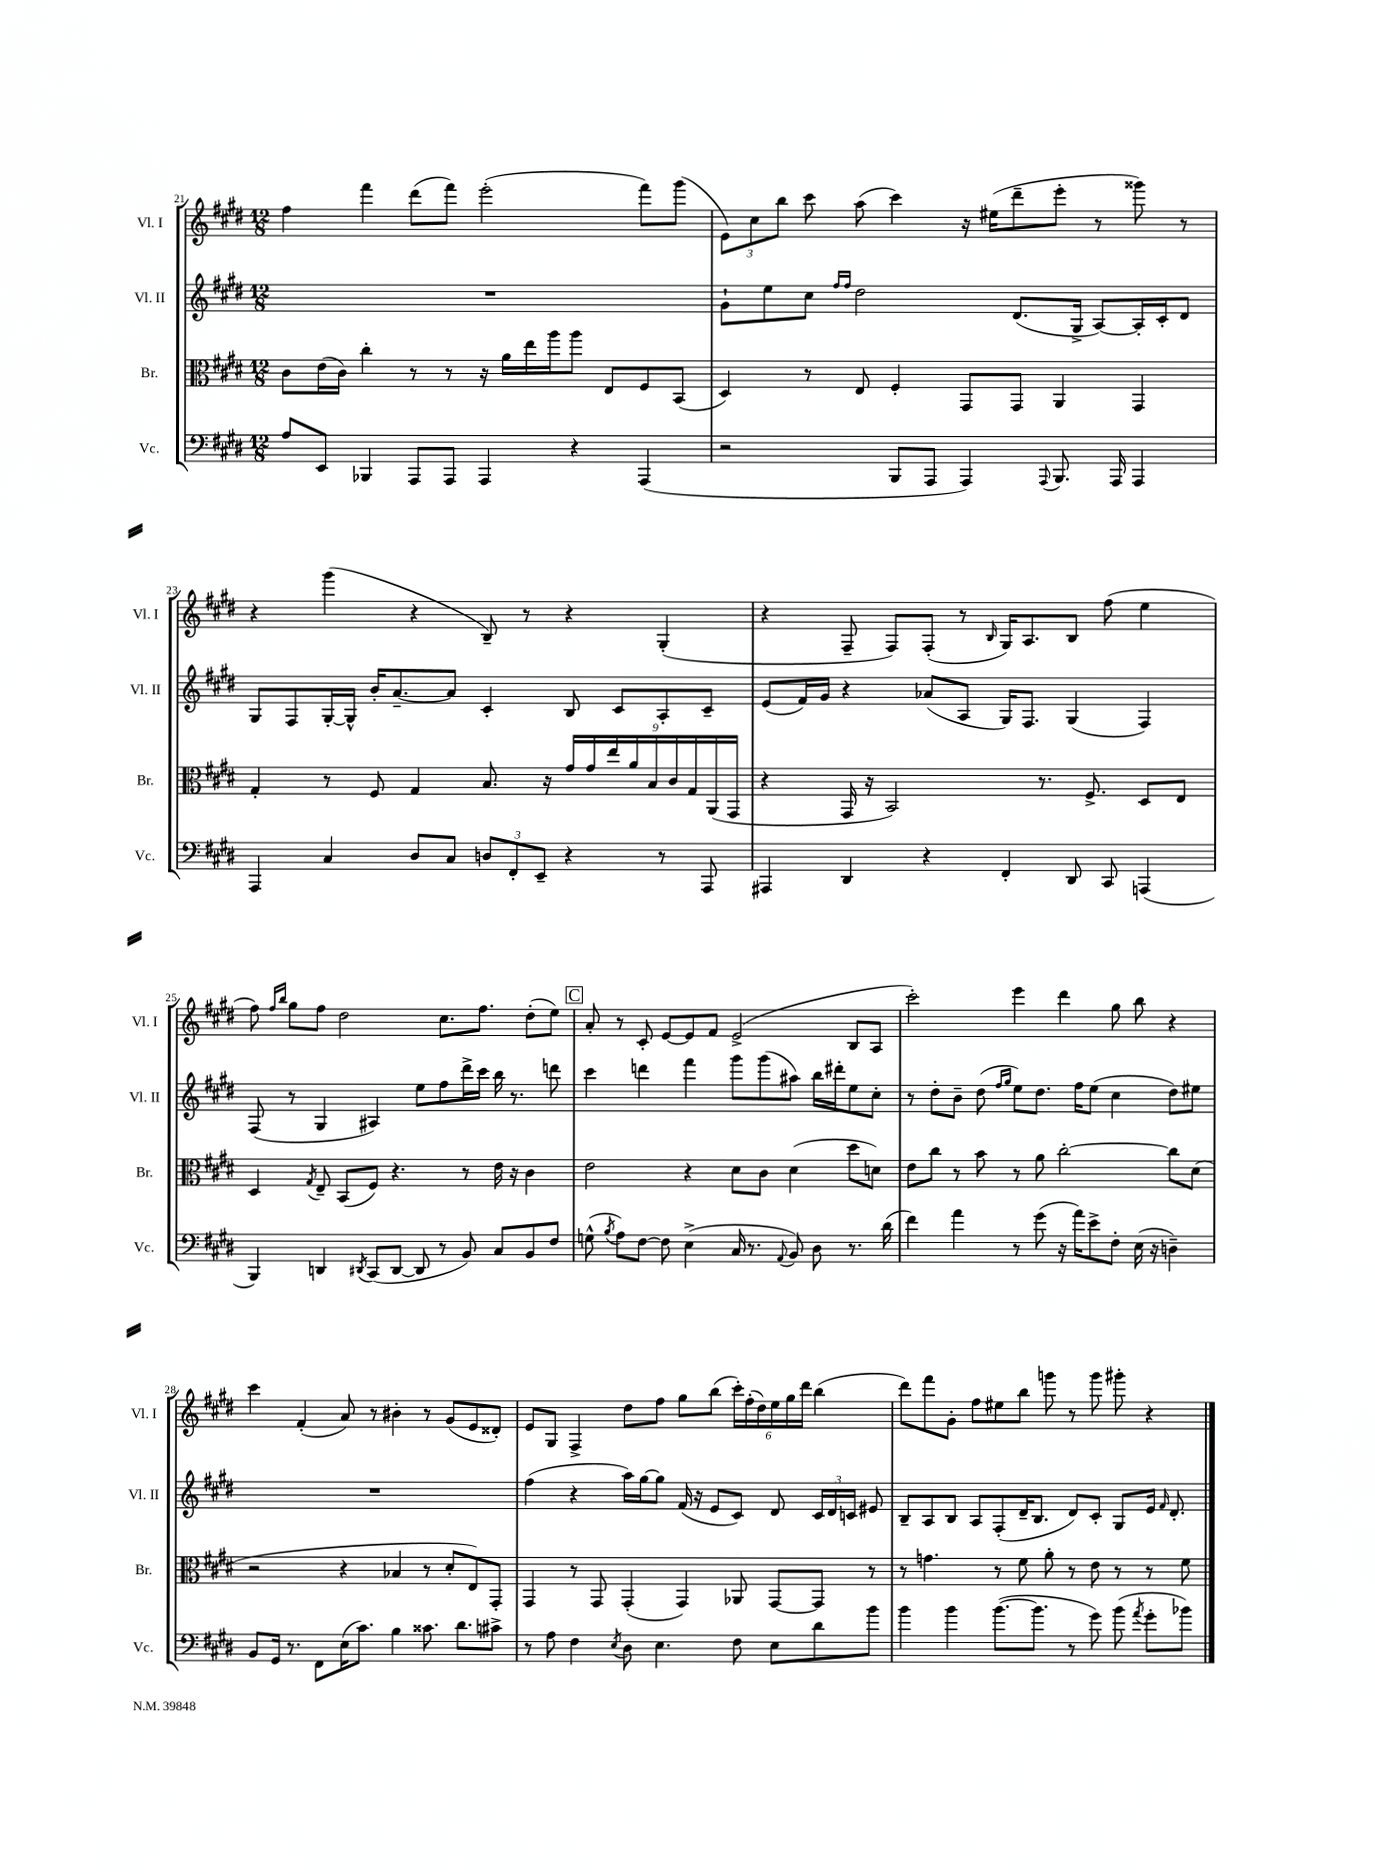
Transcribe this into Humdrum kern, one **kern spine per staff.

**kern	**kern	**kern	**kern
*part4	*part3	*part2	*part1
*staff4	*staff3	*staff2	*staff1
*I"Vc.	*I"Br.	*I"Vl. II	*I"Vl. I
*I'Vc.	*I'Br.	*I'Vl. II	*I'Vl. I
*clefF4	*clefC3	*clefG2	*clefG2
*k[f#c#g#d#]	*k[f#c#g#d#]	*k[f#c#g#d#]	*k[f#c#g#d#]
*M12/8	*M12/8	*M12/8	*M12/8
=21	=21	=21	=21
8A/L	8c#\L	1.r	4ff#\
8EE/J	(16e\L	.	.
.	16c#\JJ)	.	.
4BBB-X/	4cc#'\	.	4fff#\
8AAA/L	8r	.	(8ddd#\L
8AAA/J	8r	.	8fff#\J)
4AAA/	16r	.	(2eee'\
.	16a\LL	.	.
.	16ee\	.	.
.	16aa\J	.	.
4r	8aa\J	.	.
.	8E/L	.	.
(4AAA/	8F#/	.	8fff#\L)
.	(8BB/J	.	(8ggg#\J
=22	=22	=22	=22
2r	4D#/)	8g#`\L	12e\L)
.	.	.	12cc#\
.	.	8ee\	.
.	.	.	12bb\J
.	8r	8cc#\J	8ccc#\
.	.	16qqff#/LL	.
.	.	16qqff#/JJ	.
.	8E/	2dd#\	(8aa\
8BBB/L	4F#'/	.	4ccc#\)
8AAA/J	.	.	.
4AAA/)	8GG#/L	.	16r
.	.	.	(16ee#X\KL
.	8GG#/J	(8.d#/L	8ddd#~\
8qqAAA/	.	.	.
8.BBB/	4AA/	.	8eee'\J
.	.	16G#^/Jk	.
.	.	[8A/L)	8r
16AAA/	.	.	.
4AAA/	4GG#/	16A'/L]	8ggg##X\)
.	.	16c#'/J	.
.	.	8d#/J	8r
!!LO:LB:g=z
=23	=23	=23	=23
4AAA/	4G#'/	8G#/L	4r
.	.	8F#/	.
4C#/	8r	[16G#'/L	(4ggg#\
.	.	16G#^^/JJ]	.
.	8F#/	16b'/KL	.
.	.	[8.a~/	.
8D#/L	4G#/	.	4r
8C#/J	.	8a/J]	.
12Dn/L	8.B/	4c#'/	8B~/)
12FF#'/	.	.	.
.	.	.	8r
12EE~/J	.	.	.
.	16r	.	.
4r	18g#/LL	8B/	4r
.	18g#/	.	.
.	18ee/	.	.
.	.	8c#/L	.
.	18a/	.	.
.	18B/	.	.
8r	.	8A'/	(4G#'/
.	18c#/	.	.
.	18G#/	.	.
8AAA/	.	8c#~/J	.
.	(18AA/	.	.
.	18GG#/JJ	.	.
=24	=24	=24	=24
4AAA#X/	4r	(8e/L	4r
.	.	16f#/L)	.
.	.	16g#/JJ	.
4DD#/	16GG#/	4r	8F#~/
.	16r	.	.
.	2BB/)	.	8F#/L)
4r	.	(8a-X/L	(8F#'/J
.	.	8A/J	8r
.	.	.	16qqB/
4FF#'/	.	16G#/KL)	16G#/KL)
.	.	8.F#/J	8.A/
.	8.r	.	.
8DD#/	.	(4G#/	8B/J
.	8.F#^/	.	.
8CC#/	.	.	(8ff#\
(4AAAn/	8D#/L	4F#/)	4ee\
.	8E/J	.	.
!!LO:LB:g=z
=25	=25	=25	=25
4BBB/)	4D#/	(8F#/	8ff#\)
.	.	.	16qqff#/LL
.	.	.	16qqbb/JJ
.	.	8r	8gg#\L
.	8qG#/	.	.
4DDn/	8E~/	4G#/	8ff#\J
.	(8BB/L	.	2dd#\
8qDD#X/	.	.	.
(8CC#/L	8F#/J)	4A#X/)	.
[8DD#/J	4.r	.	.
8DD#/]	.	8ee\L	.
8r	.	8ff#\	8.cc#\L
8BB/)	8r	16ddd#^\L	.
.	.	16ccc#\JJ	8.ff#\J
8C#/L	16e\	16bb\	.
.	16r	8.r	.
8BB/	4c#\	.	(8dd#'\L
8F#/J	.	8dddn\	8ee\J)
!!LO:REH:place=s1:t=C
=26	=26	=26	=26
(8Gn^^\	2e\	4ccc#\	8a'/
8qB/	.	.	.
8A\L)	.	.	8r
[8F#\J	.	4dddn\	8c#'/
8F#\]	.	.	[8e/L
(4E^\	4r	4fff#\	8e/]
.	.	.	8f#/J
16C#/	8d#\L	8ggg#\L	(2e^/
8.r	.	.	.
.	8c#\J	(8ggg#\	.
8qqAA/	.	.	.
8BB/)	(4d#\	8aa#X\J)	.
8D#\	.	16bb\LL	.
.	.	16ddd#X'\J	.
8.r	8dd#\L	8ee\	8B/L
.	8dn\J)	8cc#'\J	8A/J
(16d#\	.	.	.
=27	=27	=27	=27
4f#\)	8e\L	8r	2ccc#'\)
.	8cc#\J	8dd#'\L	.
4a\	8r	8b~\J	.
.	8b\	(8dd#\	.
.	.	16qqff#/LL	.
.	.	16qqgg#/JJ	.
8r	8r	8ee\L)	4eee\
(8g#\	8a\	8.dd#\J	.
16r	[2cc#'\	.	4ddd#\
16a\KL)	.	16ff#\KL	.
8e^\	.	(8ee\J	.
8F#'\J	.	4cc#\	8gg#\
(16E\	.	.	8bb\
16r	.	.	.
4Dn~\)	8cc#\L]	8dd#\L)	4r
.	(8d#\J	8ee#X\J	.
!!LO:LB:g=z
=28	=28	=28	=28
8BB/L	2r	1.r	4ccc#\
16GG#/Jk	.	.	.
8.r	.	.	.
.	.	.	(4f#'/
8FF#\L	.	.	.
(16E\K	4r	.	8a/)
8.c#\J)	.	.	.
.	.	.	8r
4B\	4B-X/	.	4b#X'\
8.c##X\	8r	.	8r
.	8d#'/L	.	(8g#/L
8.d#\L	.	.	.
.	8E/)	.	8e/
8c#X^\J	8GG#'/J	.	8d##X'/J)
=29	=29	=29	=29
8r	4GG#/	(4ff#\	8e/L
8A\	.	.	8G#/J
4F#\	8r	4r	4F#^/
.	8GG#/	.	.
8qE/	.	.	.
8D#\	(4GG#'/	16aa\LL)	8dd#\L
.	.	[16gg#\J	.
4.E\	.	8gg#\J]	8ff#\J
.	4GG#/)	(16f#/	8gg#\L
.	.	16r	.
.	.	8e/L	(8bb\J
8F#\	8AA-X/	8c#/J)	24ccc#'\LL)
.	.	.	(24ff#'\
.	.	.	24dd#\)
8E\L	[8GG#/L	8d#/	24ee\
.	.	.	24gg#\
.	.	.	24ddd#\JJ
8d#\	8GG#/J]	24c#/LL	(4bb\
.	.	24d#/	.
.	.	24cn/JJ	.
8b\J	8r	8e#X/	.
=30	=30	=30	=30
4b\	8r	8B~/L	8ddd#\L)
.	4.gn\	8A/	8fff#\
4b\	.	8B/J	8g#'\J
.	.	8A/L	8ff#\L
([8.b\L	8r	(8F#'/	8ee#X\
.	8f#\	16d#~/K	8bb\J
8.b\J]	.	8.B/J	.
.	8a'\	.	8gggn\
8r	8r	8d#/L)	8r
8g#\)	8e\	8c#'/J	8ggg\
(8b\	8r	8G#/L	8ggg#X'\
8qa/	.	.	.
8g#'\L	8r	16e/Jk	4r
.	.	16qqf#/	.
.	.	8.d#'/	.
8b-X\J)	8f#\	.	.
==	==	==	==
*-	*-	*-	*-
